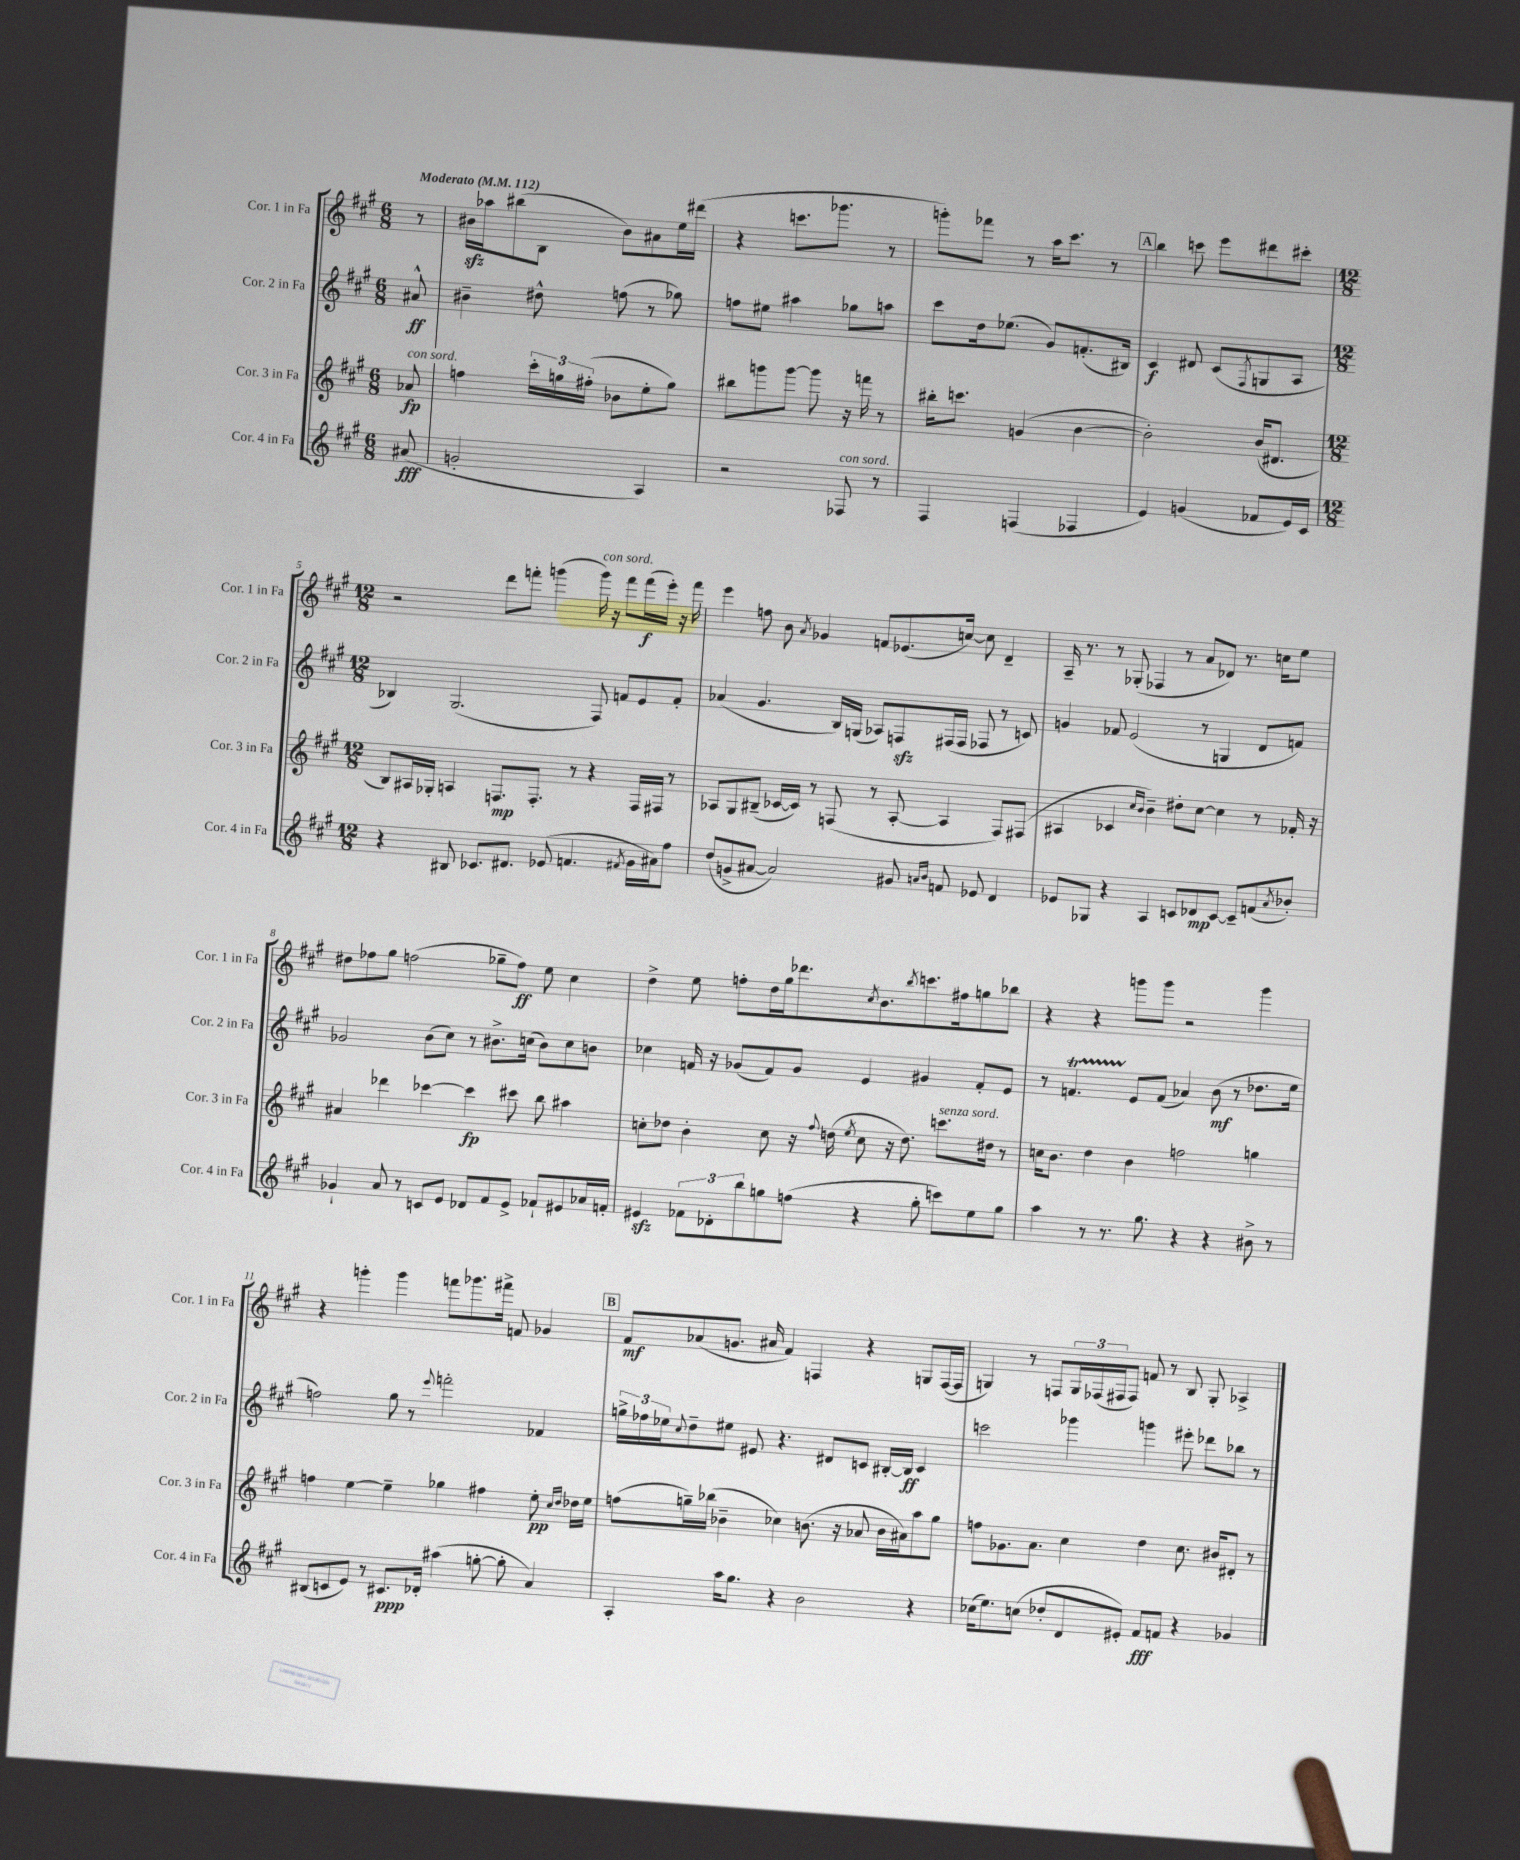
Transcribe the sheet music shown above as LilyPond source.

<<
\new StaffGroup <<
\new Staff = "s0" \with { instrumentName = "Cor. 1 in Fa" shortInstrumentName = "Cor. 1 in Fa" } {
    \clef treble \key a \major \numericTimeSignature \time 6/8 \partial 8 \tempo "Moderato" 4 = 112
    r8 |
    bis'16\sfz aes''16 bis''8( b8 bis'8) ais'8 e''16 dis'''16( |
    r4 c'''8. ges'''8. r8 |
    g'''8-.) fes'''8 r8 a''16 cis'''8. r8 |
    \mark \markup { \box "A" } b''4 c'''8 e'''8 dis'''8 cis'''8-. |
    \numericTimeSignature \time 12/8 r2 d'''8 f'''8-. g'''4( g'''16^\markup { \italic "con sord." }) r16 f'''8 f'''16\f( e'''16-.) r16 f'''16 |
    e'''4 f''8 b'8 \acciaccatura { a'8 } ges'4 f'8 ees'8.( c''16~) c''8 d'4-- |
    a16-- r8. r8 ges8-.( fes4 r8 a'8 des'8) r8. c''16 e''8 |
    dis''8 fes''8 gis''8 f''2( ges''8-- f''8\ff) e''8 cis''4 |
    d''4-> e''8 f''8-. d''16 gis''16 des'''8. \acciaccatura { cis''8 } b'8. \acciaccatura { b''8 } c'''8. fis''16 g''8 bes''8 |
    r4 r4 g'''8 g'''8 r2 g'''4 |
    r4 g'''4-. g'''4 f'''8 ges'''8. fis'''16-> f'8 ges'4 |
    \mark \markup { \box "B" } fis'8\mf aes'8( g'8. ais'16 fis'4) f4 r4 g8 f16~( f16 |
    g4) r8 f8 \tuplet 3/2 { g16 fes16( fis16 } fis8) f'8 r8 b8 g8-. aes4-> \bar "|." |
}
\new Staff = "s1" \with { instrumentName = "Cor. 2 in Fa" shortInstrumentName = "Cor. 2 in Fa" } {
    \clef treble \key a \major \numericTimeSignature \time 6/8 \partial 8
    ais'8-^\ff |
    bis'4-- dis''8-^ f''8( r8 ges''8) |
    f''8 eis''8 ais''4 ges''8 a''8 |
    cis'''8 d''16 ees''8.( gis'8) f'8.-.( bis16) |
    \mark \markup { \box "A" } cis'4\f dis'8 cis'8( \acciaccatura { fis8 } g8 a8 |
    \numericTimeSignature \time 12/8 bes4) gis2.( fis8) f'8 e'8 f'8-. |
    aes'4( gis'4. b16) g16( aes8) f8\sfz fis16( fis16 fes8 r8 c'8) |
    g'4 fes'8 e'2( r8 g4 d'8 f'8) |
    ges'2 b'8( cis''8) r8 bis'8.-> c''16( bis'8) c''8 b'8 |
    ces''4 f'16 r16 ges'8( f'8) ges'8 e'4 gis'4 f'8-. e'8 |
    r8 f'4.\startTrillSpan e'8\stopTrillSpan f'8( aes'4) b'8\mf( r8 des''8. e''16 |
    f''2) gis''8 r8 \appoggiatura { e'''8 } f'''2-. fes'4 |
    \mark \markup { \box "B" } \tuplet 3/2 { g''16-> fes''16 ees''16 } \appoggiatura { cis''8 } d''8-- eis''8 eis'8 r4. dis'8 c'8 bis16~-. bis16\ff c'4 |
    c'''2 ges'''4 g'''4 eis'''8-. des'''8 bes''8 r8 \bar "|." |
}
\new Staff = "s2" \with { instrumentName = "Cor. 3 in Fa" shortInstrumentName = "Cor. 3 in Fa" } {
    \clef treble \key a \major \numericTimeSignature \time 6/8 \partial 8
    aes'8\fp^\markup { \italic "con sord." } |
    f''4 \tuplet 3/2 { cis'''16-. g''16 fis''16-.( } bes'8 e''8-. g''8) |
    bis''8 g'''8 g'''8~ g'''8 r16 f'''16 r8 |
    bis''16-. c'''8. g'4( b'4~ |
    \mark \markup { \box "A" } b'2-.) b'16( dis'8. |
    \numericTimeSignature \time 12/8 b8) ais16 ges16-. a4 f8.\mp f8.-. r8 r4 f16 fis16 r8 |
    aes8 gis8 bis8--( ces'16~ ces'16) r8 f8( r8 aes8~-. aes4 f8) fis8( |
    ais4 ces'4 \grace { cis''16 b'16 } b'4--) dis''8-. cis''8~ cis''4 r8 fes'16-. r16 |
    ais'4 des'''4 ces'''4~ ces'''4\fp cis'''8 b''8 ais''4 |
    c''8-. des''8 b'4-. c''8 r16 \appoggiatura { fis''8 } d''16( \acciaccatura { e''8 } c''8 r16 d''8.) c'''8.^\markup { \italic "senza sord." } dis''16 r8 |
    c''16 b'8. d''4 b'4 f''2 g''4 |
    f''4 e''4~ e''4-- ges''4 fis''4 e''8-.\pp \grace { cis''16 d''16 } des''16 e''16 |
    \mark \markup { \box "B" } f''8( g''16--) bes''16( bes'4-- ces''4) b'8.( r16 aes'8 b'16 ais'16) a''8 g''8 |
    f''8 ges'8. a'8. cis''4 d''4 cis''8. bis'16 dis'8-. r8 \bar "|." |
}
\new Staff = "s3" \with { instrumentName = "Cor. 4 in Fa" shortInstrumentName = "Cor. 4 in Fa" } {
    \clef treble \key a \major \numericTimeSignature \time 6/8 \partial 8
    ais'8\fff( |
    g'2-. a4) |
    r2 fes8^\markup { \italic "con sord." } r8 |
    fis4 f4( fes4 |
    \mark \markup { \box "A" } e'4) g'4( fes'8 e'16) cis'16 |
    \numericTimeSignature \time 12/8 r4 bis8 ces'8. dis'8. ees'8( f'4. \acciaccatura { fis'8 } gis'16 ais'16) fis''8 |
    d''8( g'8-> ais'8~ ais'2) gis'8 \grace { a'16 b'16 } f'8 ees'8 d'4 |
    ees'8 ges8 r4 a4 c'8 des'8\mp c'8~ c'8-- f'8( \acciaccatura { a'8 } bes'8-.) |
    ges'4-! a'8 r8 c'8 e'8 des'8 fis'8 e'8-> fes'8-! eis'8 aes'16 f'16-. |
    eis'4\sfz \tuplet 3/2 { fes'8 des'8-. b''8 } g''8 f''8( r4 g''8-. c'''8) e''8 g''8 |
    a''4 r8 r8. gis''8. r4 r4 bis'8-> r8 |
    bis8( c'8 e'8) r8 cis'8.\ppp des'16-. ais''4( g''8~-. g''8-. a'4) |
    \mark \markup { \box "B" } a4-. a''16 gis''8. r4 b'2 r4 |
    ces''16( e''8.) c''8( des''8-. d'8 eis'8-.) fis'8\fff f'8 r4 ges'4 \bar "|." |
}
>>
>>
